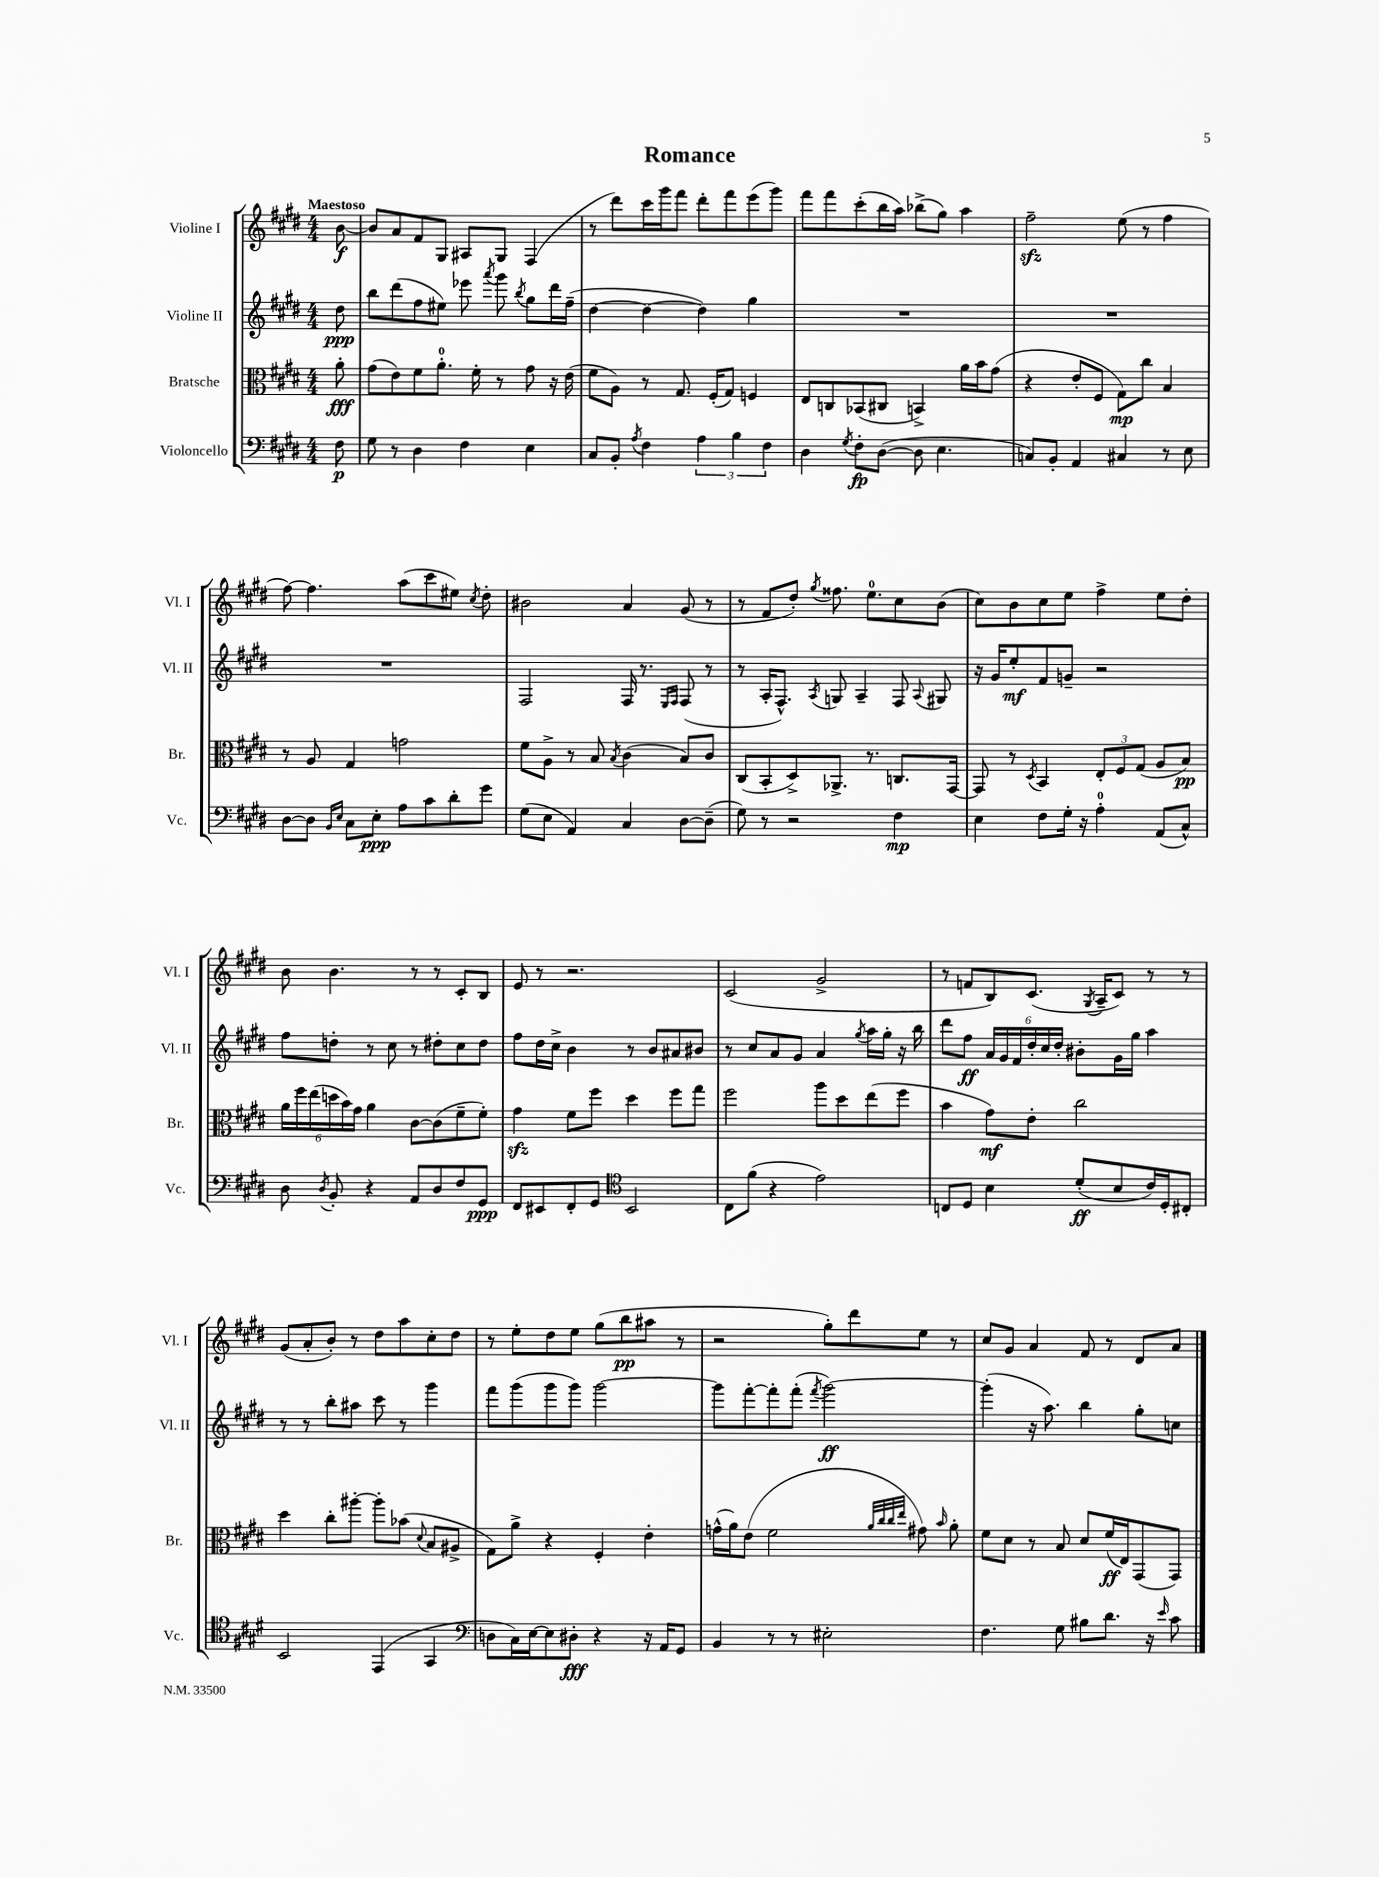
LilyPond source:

\header { title = "Romance" }
<<
\new StaffGroup <<
\new Staff = "s0" \with { instrumentName = "Violine I" shortInstrumentName = "Vl. I" } {
    \clef treble \key e \major \numericTimeSignature \time 4/4 \partial 8 \tempo "Maestoso"
    \autoBeamOff b'8~\f |
    b'8[ a'8 fis'8 gis8] ais8[ gis8] fis4( |
    r8 dis'''8[) cis'''16 gis'''16 fis'''8] dis'''8[-. fis'''8 e'''8( gis'''8]) |
    fis'''8[ fis'''8 cis'''8-.( b''16 a''16]) bes''8[->( gis''8]) a''4 |
    fis''2--\sfz e''8( r8 fis''4 |
    fis''8~) fis''4. a''8[( cis'''8 eis''8]) \acciaccatura { cis''8 } dis''8-. |
    bis'2 a'4 gis'8( r8 |
    r8 fis'8[ dis''8]-.) \acciaccatura { gis''8 } fisis''8. e''8.[-0 cis''8 b'8]( |
    cis''8[) b'8 cis''8 e''8] fis''4-> e''8[ dis''8]-. |
    b'8 b'4. r8 r8 cis'8[-. b8] |
    e'8 r8 r2. |
    cis'2( gis'2-> |
    r8 f'8[ b8) cis'8.]( \acciaccatura { gis8 } a16[-- cis'8]) r8 r8 |
    gis'8[( a'8-. b'8]-.) r8 dis''8[ a''8 cis''8-. dis''8] |
    r8 e''8[-. dis''8 e''8] gis''8[( b''8\pp ais''8] r8 |
    r2 gis''8[-.) dis'''8 e''8] r8 |
    cis''8[ gis'8] a'4 fis'8 r8 dis'8[ a'8] \bar "|." |
}
\new Staff = "s1" \with { instrumentName = "Violine II" shortInstrumentName = "Vl. II" } {
    \clef treble \key e \major \numericTimeSignature \time 4/4 \partial 8
    \autoBeamOff dis''8\ppp |
    b''8[ dis'''8( fis''8 eis''8]) ees'''8 \acciaccatura { a'''8 } gis'''8 \acciaccatura { b''8 } gis''8[ dis'''16 fis''16]--( |
    dis''4~ dis''4~ dis''4) gis''4 |
    R1 |
    R1 |
    R1 |
    fis2 fis16 r8. \grace { e16[ fis16] } fis8( r8 |
    r8 a16[-. fis8.]-^) \acciaccatura { a8 } g8 a4-- fis8 \appoggiatura { a8 } gis8 |
    r16 gis'16[ e''8-.\mf fis'8 g'8]-- r2 |
    fis''8[ d''8]-. r8 cis''8 r8 dis''8[-. cis''8 dis''8] |
    fis''8[ dis''16 cis''16]-> b'4 r8 b'8[ ais'8 bis'8] |
    r8 cis''8[ a'8 gis'8] a'4 \acciaccatura { gis''8 } a''16[ gis''16]-. r16 b''16 |
    dis'''8[ fis''8]\ff \tuplet 6/4 { a'16[ gis'16 fis'16 dis''16-. cis''16 dis''16]-. } bis'8[-. gis'16 gis''16] a''4 |
    r8 r8 b''8[-. ais''8] cis'''8 r8 gis'''4 |
    fis'''8[ gis'''8( gis'''8 gis'''8]) gis'''2~ |
    gis'''8[ fis'''8~-. fis'''8-. fis'''8]-.( \acciaccatura { fis'''8 } gis'''2~\ff) |
    gis'''4-.( r16 a''8.) b''4 gis''8[-. c''8] \bar "|." |
}
\new Staff = "s2" \with { instrumentName = "Bratsche" shortInstrumentName = "Br." } {
    \clef alto \key e \major \numericTimeSignature \time 4/4 \partial 8
    \autoBeamOff a'8-.\fff |
    gis'8[( e'8) fis'8 a'8.]-0-. fis'16-. r8 gis'8 r16 e'16( |
    fis'8[ a8]) r8 gis8. fis16[-.( gis8]) f4 |
    e8[ c8 bes,8( cis8] b,4->) a'16[ b'16 gis'8]( |
    r4 e'8[-. fis8] gis8[\mp) cis''8] b4 |
    r8 a8 gis4 g'2 |
    fis'8[ a8]-> r8 b8 \acciaccatura { b8 } cis'4( b8[) cis'8] |
    cis8[( b,8-. dis8->) aes,8.]-> r8. c8.[ gis,16]~ |
    gis,8 r8 \acciaccatura { dis8 } b,4 \tuplet 3/2 { e8[-. fis8 gis8]( } a8[ b8]\pp) |
    \tuplet 6/4 { a'16[ fis''16 e''16( d''16 b'16) gis'16] } a'4 cis'8[~ cis'8( fis'8-- fis'8]-.) |
    gis'4\sfz fis'8[ fis''8] dis''4 fis''8[ gis''8] |
    fis''2 a''8[ dis''8 e''8( fis''8] |
    b'4 gis'8[\mf) e'8]-. cis''2 |
    dis''4 cis''8[-. ais''8]~-. ais''8[-. bes'8]( \appoggiatura { dis'8 } b8[ ais8]-> |
    gis8[) a'8]-> r4 fis4-. e'4-. |
    g'16[-^( a'16) e'8]( fis'2 \grace { a'32[ cis''32 cis''32 e''32] } gis'8) \grace { b'16 } a'8-. |
    fis'8[ dis'8] r8 b8 dis'8[ fis'16\ff( e16) gis,8( gis,8]) \bar "|." |
}
\new Staff = "s3" \with { instrumentName = "Violoncello" shortInstrumentName = "Vc." } {
    \clef bass \key e \major \numericTimeSignature \time 4/4 \partial 8
    \autoBeamOff fis8\p |
    gis8 r8 dis4 fis4 e4 |
    cis8[ b,8]-. \acciaccatura { a8 } fis4 \tuplet 3/2 { a4 b4 fis4 } |
    dis4 \acciaccatura { gis8 } fis8[-.\fp dis8]~( dis8 e4. |
    c8[) b,8]-. a,4 cis4 r8 e8 |
    dis8[~ dis8] \grace { b,16[ e16] } cis8[ e8]-.\ppp a8[ cis'8 dis'8-. gis'8] |
    gis8[( e8] a,4) cis4 dis8[~ dis8]--( |
    gis8) r8 r2 fis4\mp |
    e4 fis8[ gis16]-. r16 a4-0-. a,8[( cis8]-^) |
    dis8 \acciaccatura { dis8 } b,8-. r4 a,8[ dis8 fis8 gis,8]\ppp |
    fis,8[ eis,8 fis,8-. gis,8] \clef tenor b,2 |
    cis8[ fis'8]( r4 e'2) |
    c8[ dis8] b4 dis'8[-.\ff( b8 cis'16) dis16-. cis8]-. |
    b,2 e,4( gis,4 |
    \clef bass d8[ cis16) e16~ e8 dis8]-.\fff r4 r16 a,16[ gis,8] |
    b,4 r8 r8 eis2-. |
    fis4. gis8 bis8[ dis'8.] r16 \grace { e'16 } cis'8 \bar "|." |
}
>>
>>
\layout { \context { \Score \remove "Bar_number_engraver" } }
